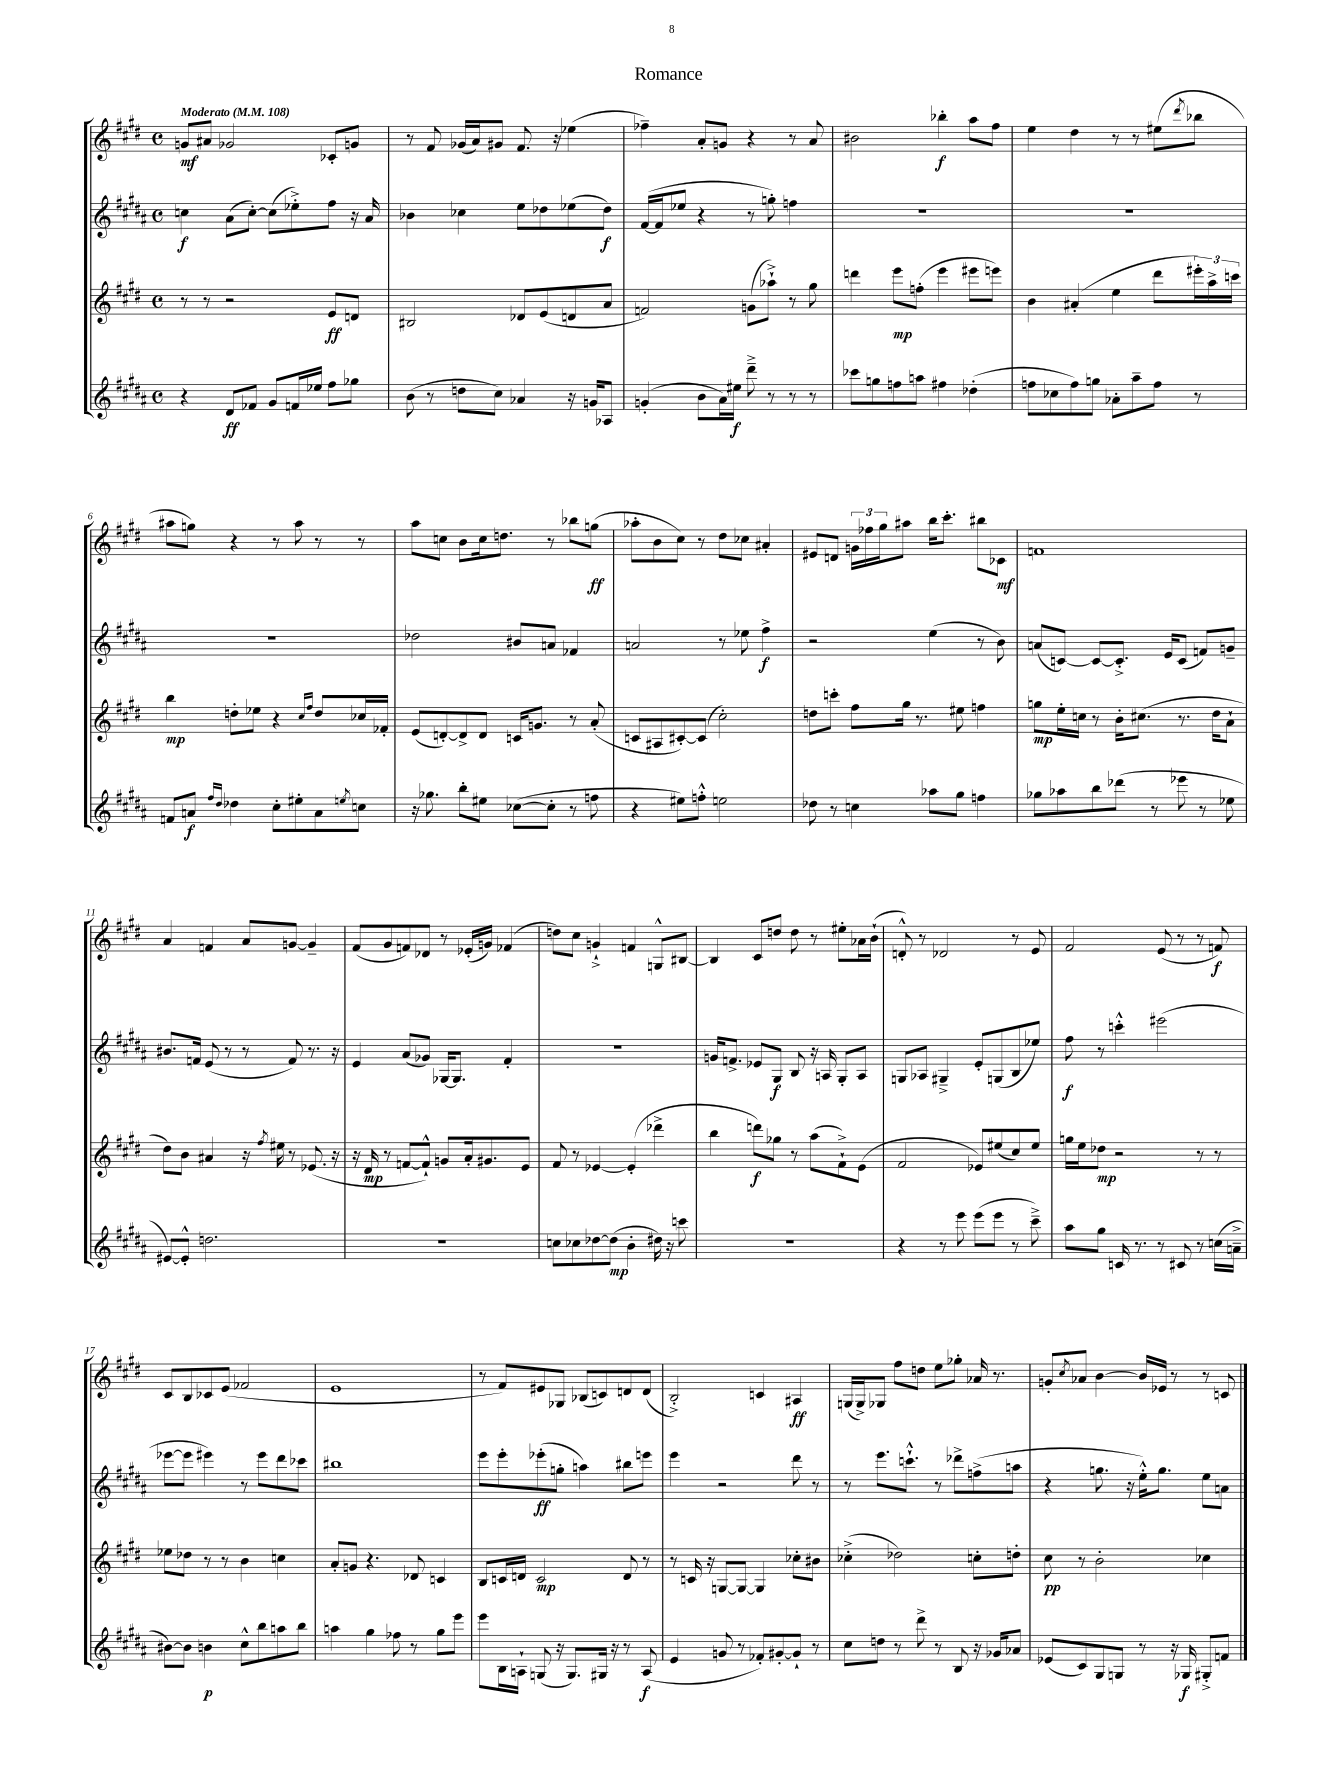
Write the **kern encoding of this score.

**kern	**kern	**kern	**kern
*staff4	*staff3	*staff2	*staff1
*clefG2	*clefG2	*clefG2	*clefG2
*k[f#c#g#d#a#]	*k[f#c#g#d#]	*k[f#c#g#d#a#]	*k[f#c#g#d#]
*M4/4	*M4/4	*M4/4	*M4/4
*met(c)	*met(c)	*met(c)	*met(c)
*MM108	*MM108	*MM108	*MM108
4r	8r	4cc	8g
.	8r	.	8a#
8d#	2r	(8a#	2g-
8f-	.	[8cc')	.
8g#	.	(8cc]	.
16f	.	8ee-'^)	.
16ee-	.	.	.
8ff#	8e	8ff#	8c-'
8gg-	8d	16r	8g
.	.	16a#	.
=	=	=	=
(8b	2B#	4b-	8r
8r	.	.	8f#
8dd	.	4cc-	(16g-
.	.	.	16a)
8cc#)	.	.	8g#
4a-	8d-	8ee	8.f#
.	(8e	8dd-	.
.	.	.	16r
16r	8d	(8ee-	(4ee-
16g	.	.	.
8A-	8a	8dd-)	.
=	=	=	=
(4g'	2f)	([16f#	4ff-~)
.	.	16f#]	.
.	.	8ee-	.
8b	.	4r	8a'
16a#)	.	.	8g
16ee#	.	.	.
8ddd#~^	(8g	8r	4r
8r	8aa-`^)	8gg')	.
8r	8r	4ff	8r
8r	8gg#	.	8a
=	=	=	=
8ccc-	4ddd	1r	2b#
8gg	.	.	.
8ff	8eee	.	.
8aa	(8ff'	.	.
4ff#	4eee	.	4bb-'
(4dd-'	8eee#	.	8aa
.	8eee)	.	8ff#
=	=	=	=
8ff	4b	1r	4ee
8cc-	.	.	.
8ff)	(4a#'	.	4dd#
8gg	.	.	.
8a-'	4ee	.	8r
8aa#~	.	.	8r
8ff	8ddd#	.	(8ee#
.	.	.	8qddd#
8r	24eee#')	.	8bb-
.	24aa^	.	.
.	24ccc	.	.
=	=	=	=
8f	4bb	1r	8aa#
8a	.	.	8gg)
16qqff#	.	.	.
16qqdd#	.	.	.
4dd-	8dd'	.	4r
.	8ee-	.	.
8cc#'	4r	.	8r
8ee#'	.	.	8aa#
.	16qqcc#	.	.
.	16qqff#	.	.
8a	8dd	.	8r
8qee	.	.	.
8cc	16cc-	.	8r
.	16f-'	.	.
=	=	=	=
16r	(8e	2dd-	8aa
8.gg-	.	.	.
.	[8d')	.	8cc
8bb'	8d^]	.	8b
8ee#	8d	.	16cc
.	.	.	8.dd
([8cc-	16c	8b#	.
.	8.g	.	.
8cc-']	.	8a	8r
8r	8r	4f-	8bb-
8ff	(8a'	.	(8gg
=	=	=	=
4r	8c	2a	8aa-'
.	8A#	.	8b
8ee#)	[8c#')	.	8cc#)
8ff'^^	(8c#]	.	8r
2ee	2cc#')	8r	8dd#
.	.	8ee-	8cc-
.	.	4ff#^	4a#'
=	=	=	=
8dd-	8dd	2r	8e#
8r	8ccc'	.	8d
4cc	8ff#	.	24g
.	.	.	24ff-
.	.	.	24gg#
.	16gg#	.	8aa#
.	8.r	.	.
8aa-	.	(4ee	16bb
.	.	.	8.ccc#'
8gg#	8ee#	.	.
4ff	4ff	8r	8bb#
.	.	8b)	8c-
=	=	=	=
8gg-	8gg	(8a	1f
8aa-	16ee'	[8c)	.
.	16cc	.	.
8bb	8r	8c_	.
(8ddd-	16b'	8.c'^]	.
.	(8.cc#	.	.
8r	.	.	.
.	.	16e	.
8eee-	8.r	(8c	.
8r	.	8f)	.
.	16dd#	.	.
8ee-	8a`	8g~	.
=	=	=	=
[8e#)	8dd#)	8.b#	4a
8e#'^^]	8b	.	.
.	.	16f	.
2.dd	4a#	(8e	4f
.	.	8r	.
.	16r	8r	8a
.	8qff#	.	.
.	16ee#	.	.
.	8r	8f)	[8g
.	(8.e-	8.r	4g~]
.	16r	16r	.
=	=	=	=
1r	16r	4e	(8f#
.	16d#	.	.
.	8r	.	8g#
.	[8f	(8a#	8f)
.	8f`^^])	8g-)	8d-
.	8g	[16G-	8r
.	.	8.G-]	.
.	16a'	.	(16e-'
.	8.g#	.	16g)
.	.	4f#'	(4f-
.	8e	.	.
=	=	=	=
8cc	8f#	1r	8dd)
8cc-	8r	.	8cc#
[8dd-	[4e-	.	4g`^
(8dd-]	.	.	.
4b'	(4e-']	.	4f
16dd#)	4ddd-^	.	8G^^
16r	.	.	.
8ccc	.	.	[8B#
=	=	=	=
1r	4bb	16g	4B#]
.	.	8.f^	.
.	8ddd)	8e-	8c#
.	8gg-	8G#	8dd
.	8r	8B	8dd
.	(8aa	16r	8r
.	.	16A	.
.	8f#`^)	8G#'	8ee#'
.	(8e	8A	16a-
.	.	.	(16b`
=	=	=	=
4r	2f#	8G	8d'^^)
.	.	8A-	8r
8r	.	4G#~^	2d-
8eee	.	.	.
(8eee	8e-)	8e'	.
8eee	(8ee#	(8G	.
8r	8cc#)	8B	8r
8ccc#~^)	8ee#	8ee-)	8e
=	=	=	=
8aa#	16gg	8ff#	2f#
.	16ee	.	.
8gg#	8dd-	8r	.
16c	2r	4ccc'^^	.
8.r	.	.	.
8r	.	(2eee#	(8e
8c#	.	.	8r
8r	8r	.	8r
(16cc	8r	.	8f)
16a~^	.	.	.
=	=	=	=
[8b#)	8ee-	[8eee-	8c#
8b#]	8dd-	8eee-]	8B
4b	8r	4eee#)	8c-
.	8r	.	(8e
8cc#^^	4b	8r	2f-
8bb	.	8eee#	.
8aa	4cc	8ddd#	.
8bb	.	8ccc-	.
=	=	=	=
4aa	8a'	1bb#	1e
.	8g	.	.
4gg#	4.r	.	.
8ff-	.	.	.
8r	8d-	.	.
8gg#	4c	.	.
8eee	.	.	.
=	=	=	=
8eee	8B	8eee	8r
16B	16c	8eee'	8f#)
16A`	16d	.	.
(8G	2c	(8eee-'	8e#
16r	.	8gg'	8G-
8.G)	.	.	.
.	.	4aa)	(8B-
16G#	.	.	8c)
16r	.	.	.
8r	8d	8bb#	8d
(8A	8r	8eee	(8d
=	=	=	=
4e	8r	4eee	2B'^)
.	16c	.	.
.	16r	.	.
8g	[8G	2r	.
8r	8G_	.	.
8f-')	4G]	.	4c
[8g#'	.	.	.
8g#`]	8cc-'	8ddd#	4A#
8r	8b#	8r	.
=	=	=	=
8cc#	(4cc-'^	8r	(16G
.	.	.	16G^)
8dd	.	8.eee	8G-
8r	2dd-)	.	8ff#
.	.	8.ccc`^^	.
8ddd#^	.	.	8dd
8r	.	8r	8ee
8B	.	8ddd-^	8gg-'
16r	8cc'	(8ff^	16a-
16g-	.	.	8.r
8a-	8dd'	8aa	.
=	=	=	=
(8e-	8cc#	4r	8g'
.	.	.	8qcc#
8c#)	8r	.	8a-
8G#	2b'	8.gg	[4b
8G	.	.	.
.	.	16r	.
8r	.	16ee'^^)	16b]
.	.	8.gg	16e-
16r	.	.	8r
16G-	.	.	.
8G#'^	4cc-	8ee	8r
8f	.	8a	8c
==	==	==	==
*-	*-	*-	*-
